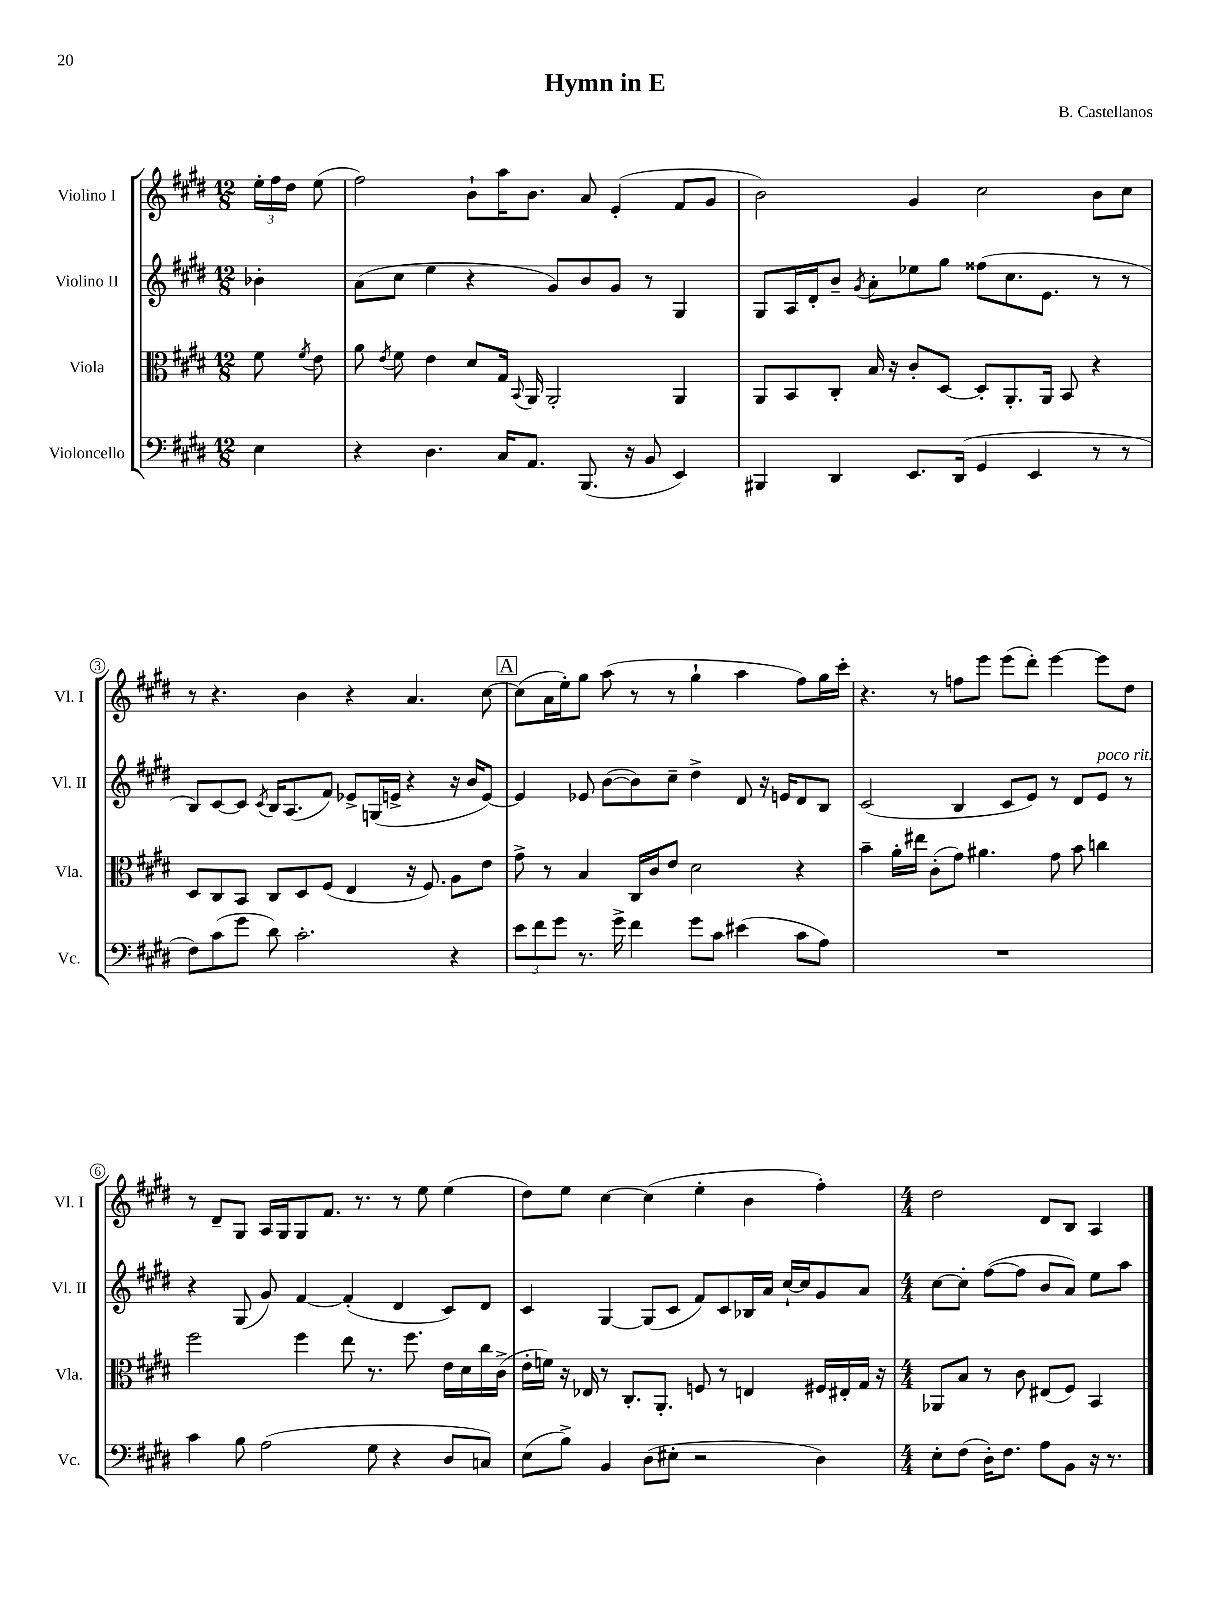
\header { title = "Hymn in E" composer = "B. Castellanos" }
<<
\new StaffGroup <<
\new Staff = "s0" \with { instrumentName = "Violino I" shortInstrumentName = "Vl. I" } {
    \clef treble \key e \major \numericTimeSignature \time 12/8 \partial 4
    \autoBeamOff \tuplet 3/2 { e''16[-. fis''16 dis''16] } e''8( |
    fis''2) b'8[-! a''16 b'8.] a'8 e'4-.( fis'8[ gis'8] |
    b'2) gis'4 cis''2 b'8[ cis''8] |
    r8 r4. b'4 r4 a'4. cis''8~ |
    \mark \markup { \box "A" } cis''8[( a'16 e''16-.) gis''8] a''8( r8 r8 gis''4-! a''4 fis''8[) gis''16 cis'''16]-. |
    r4. r8 f''8[ e'''8] e'''8[( dis'''8]-.) e'''4~ e'''8[ dis''8] |
    r8 dis'8[-- gis8] a16[ gis16 gis8 fis'8.] r8. r8 e''8 e''4( |
    dis''8[) e''8] cis''4~ cis''4( e''4-. b'4 fis''4-.) |
    \numericTimeSignature \time 4/4 dis''2 dis'8[ b8] a4 \bar "|." |
}
\new Staff = "s1" \with { instrumentName = "Violino II" shortInstrumentName = "Vl. II" } {
    \clef treble \key e \major \numericTimeSignature \time 12/8 \partial 4
    \autoBeamOff bes'4-. |
    a'8[( cis''8] e''4 r4 gis'8[) b'8 gis'8] r8 gis4 |
    gis8[ a16 dis'16-. b'8]-- \acciaccatura { gis'8 } a'8[-. ees''8 gis''8] fisis''8[( cis''8. e'8.] r8 r8 |
    b8[) cis'8~ cis'8] \acciaccatura { cis'8 } b16[ a8.( fis'8]) ees'8[-> g16( e'16]-> r4 r16 b'16[ e'8]~) |
    \mark \markup { \box "A" } e'4 ees'8 b'8[~( b'8) cis''8]-- dis''4-> dis'8 r16 e'16[ dis'8 b8] |
    cis'2( b4 cis'8[ e'8]) r8 dis'8[ e'8]^\markup { \italic "poco rit." } r8 |
    r4 gis8( gis'8) fis'4~ fis'4-.( dis'4 cis'8[) dis'8] |
    cis'4 gis4~ gis8[( cis'8] fis'8[) cis'8 bes16 a'16] cis''16[~-! cis''16 gis'8 a'8] |
    \numericTimeSignature \time 4/4 cis''8[~ cis''8]-. fis''8[~( fis''8] b'8[ a'8]) e''8[ a''8] \bar "|." |
}
\new Staff = "s2" \with { instrumentName = "Viola" shortInstrumentName = "Vla." } {
    \clef alto \key e \major \numericTimeSignature \time 12/8 \partial 4
    \autoBeamOff fis'8 \acciaccatura { fis'8 } e'8 |
    a'8 \acciaccatura { e'8 } fis'8 e'4 dis'8[ gis16] \appoggiatura { b,8 } a,16 a,2-. a,4 |
    a,8[ b,8 cis8]-. b16 r16 cis'8[-. dis8]~ dis8[-. a,8.-. a,16] b,8 r4 |
    dis8[ cis8 b,8] cis8[ dis8 fis8]( e4 r16 fis8.) a8[ e'8] |
    \mark \markup { \box "A" } gis'8-> r8 b4 cis16[ cis'16 e'8] dis'2 r4 |
    b'4-- a'16[-. eis''16] cis'8[-.( gis'8]) ais'4. gis'8 b'8 c''4 |
    fis''2 fis''4 e''8 r8. fis''8. e'16[ dis'16 cis''16 cis'16]->( |
    e'16[-. f'16]) r16 ees16 r8 cis8.[-. a,8.]-. f8 r8 e4 fis16[ eis16-. gis16] r16 |
    \numericTimeSignature \time 4/4 aes,8[ b8] r8 cis'8 eis8[( fis8]) b,4 \bar "|." |
}
\new Staff = "s3" \with { instrumentName = "Violoncello" shortInstrumentName = "Vc." } {
    \clef bass \key e \major \numericTimeSignature \time 12/8 \partial 4
    \autoBeamOff e4 |
    r4 dis4. cis16[ a,8.] b,,8.( r16 b,8 e,4) |
    bis,,4 dis,4 e,8.[ dis,16]( gis,4 e,4 r8 r8 |
    fis8[) cis'8( gis'8] dis'8) cis'2.-. r4 |
    \mark \markup { \box "A" } \tuplet 3/2 { e'8[ fis'8 gis'8] } r8. gis'16-> fis'4 gis'8[ cis'8] eis'4( cis'8[ a8]) |
    R1. |
    cis'4 b8 a2( gis8 r4 dis8[ c8]) |
    e8[( b8]->) b,4 dis8[( eis8]-. r2 dis4) |
    \numericTimeSignature \time 4/4 e8[-. fis8]( dis16[-.) fis8.] a8[ b,8] r16 r8. \bar "|." |
}
>>
>>
\layout { \context { \Score \override BarNumber.stencil = #(make-stencil-circler 0.1 0.3 ly:text-interface::print) } }
